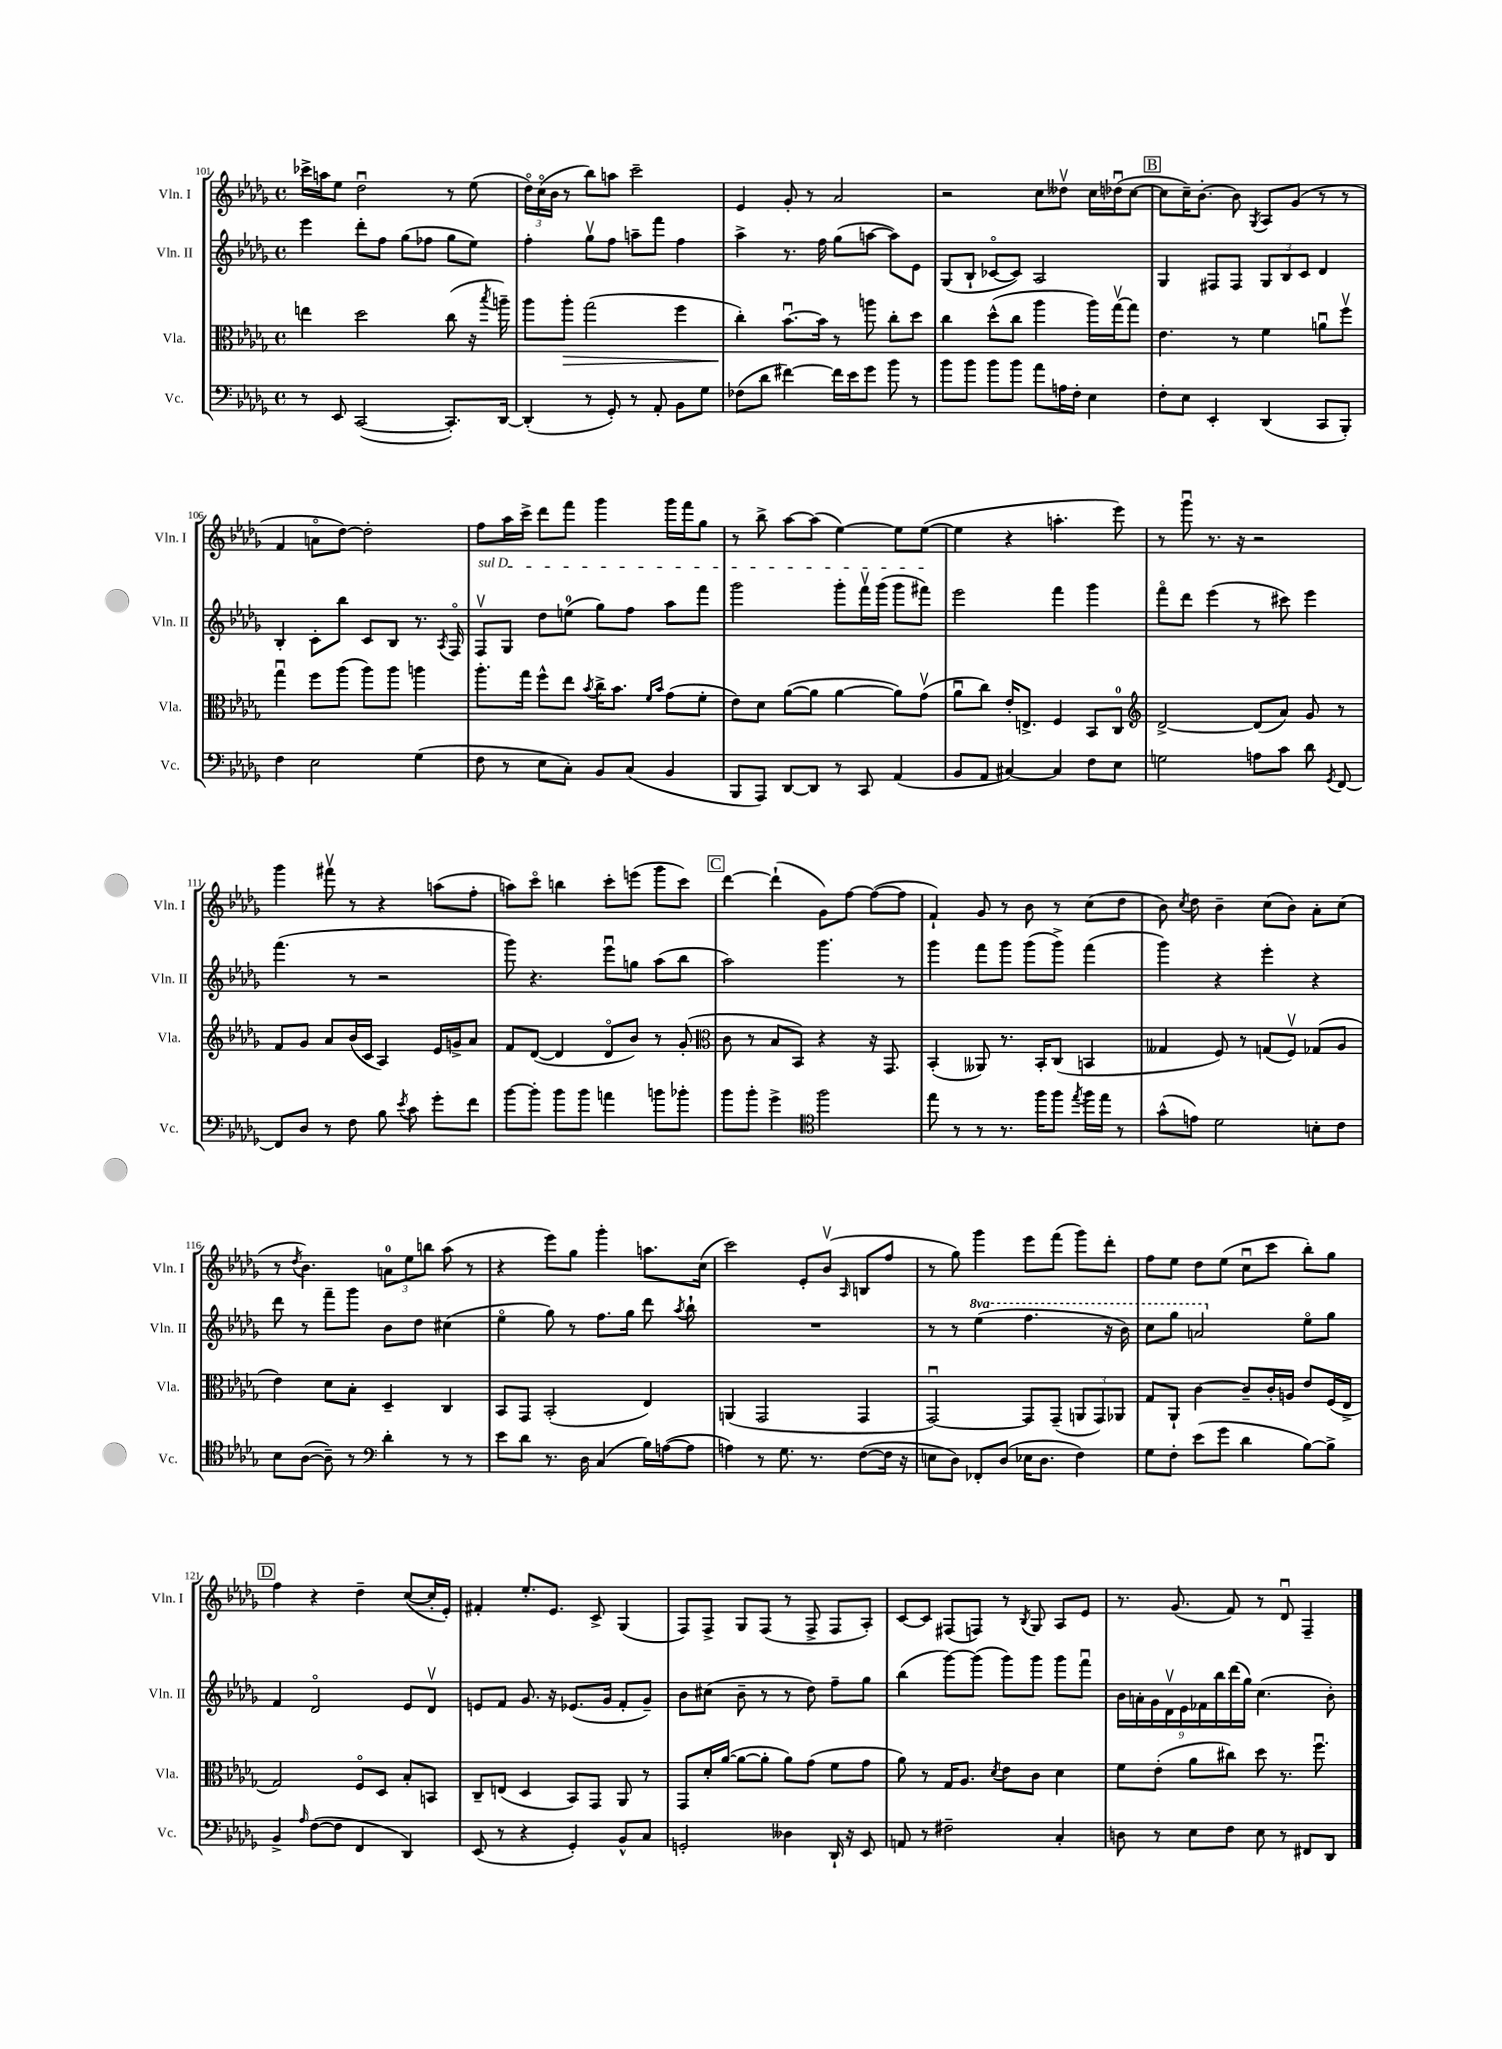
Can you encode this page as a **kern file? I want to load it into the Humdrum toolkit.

**kern	**kern	**kern	**kern
*staff4	*staff3	*staff2	*staff1
*clefF4	*clefC3	*clefG2	*clefG2
*k[b-e-a-d-g-]	*k[b-e-a-d-g-]	*k[b-e-a-d-g-]	*k[b-e-a-d-g-]
*M4/4	*M4/4	*M4/4	*M4/4
*met(c)	*met(c)	*met(c)	*met(c)
8r	4ee\	4eee-\	16ccc-^\LL
.	.	.	16aa\J
8EE-/	.	.	8ee-\J
([2CC/	2dd-\	8ddd-'\L	2dd-u\
.	.	8ff\J	.
.	.	(8gg-\L	.
.	.	8ff-\J	.
8.CC'/]L)	(8cc\	8gg-\L	8r
.	16r	8ee-\J)	(8ee-\
.	8qbb-/	.	.
[16DD-/Jk	16aa~\)	.	.
=	=	=	=
(4DD-'/]	8aa-\L	4ff'\	24dd-o\LL)
.	.	.	(24cco\
.	.	.	24b-\JJ
.	8aa-'\J	.	8r
8r	(2gg-\	8gg-v\L	8bb-\L)
8GG-'/)	.	8ff\J	8aa\J
8r	.	8aa~\L	2ccc~\
8AA-'/	.	8fff\J	.
8BB-\L	4ff\	4ff\	.
8G-\J	.	.	.
=	=	=	=
(8F-\L	4cc'\)	4aa-^\	4e-/
8d-\J	.	.	.
[4f#\)	[8.b-u\L	8.r	8g-'/
.	.	.	8r
.	16b-\]Jk	16ff\	.
16f#\]LL	8r	(8gg-\L	2a-/
16e-\J	.	.	.
8g-\J	8aa\	[8aa\J	.
8b-\	8cc'\L	8aa\]L)	.
8r	8dd-\J	8e-\J	.
=	=	=	=
8b-\L	4cc\	(8G-/L	2r
8b-\J	.	8B-`/J	.
8b-\L	(8dd-^^\L	[8c-o/L	.
8b-\J	8cc\J	8c-/]J)	.
8a-\L	4aa-\	2A-/	8cc\L
16A\L	.	.	8dd--v\J
16F'\JJ	.	.	.
4E-\	16aa-\LL)	.	16cc\LL
.	[16gg-v\J	.	(16dd-u\J
.	8gg-\]J	.	[8cc\J
=	=	=	=
8F'\L	4.e-\	4G-/	8cc\]L
8E-\J	.	.	16cc~\K)
.	.	.	[8.b-'\J
4EE-'/	.	8F#/L	.
.	8r	8F#/J	8b-\]
.	.	.	8qG-/
(4DD-/	4f\	12G-/L	8A-/L
.	.	12B-/	.
.	.	.	(8g-/J
.	.	12c/J	.
8CC/L	8au\L	4d-/	8r
8BBB-'/J)	8ffv\J	.	8r
=	=	=	=
4F\	4gg-u\	4B-'/	4f/
2E-\	8ff\L	8c'\L	8ao\L
.	(8aa-\J	8bb-\J	[8dd-\J)
.	8aa-\L)	8c/L	2dd-'\]
.	8aa-\J	8B-/J	.
(4G-\	4aa\	8.r	.
.	.	8qA-/	.
.	.	16Fo/	.
=	=	=	=
8F\	8.aa-'\L	8Fv/L	8ff\L
8r	.	8G-/J	16aa-\L
.	16gg-\Jk	.	16ccc^\JJ
8E-\L	8ff^^\L	8dd-\L	8ddd-\L
8C'\J)	8ee-\J	(8ee\J	8fff\J
.	8qb-/	.	.
8BB-/L	16cc^\LK	8gg-\L)	4ggg-\
.	8.b-\J	.	.
(8C/J	.	8ff\J	.
.	16qqf/LL	.	.
.	16qqb-/JJ	.	.
4BB-/	(8g-\L	8aa-\L	16ggg-\LL
.	.	.	16fff\J
.	8f'\J	8fff\J	8gg-\J
=	=	=	=
8BBB-/L	8e-\L)	2ggg-\	8r
8AAA-/J)	8d-\J	.	8bb-^\
[8DD-/L	([8a-\L	.	[8aa-\L
8DD-/]J	8a-\]J	.	(8aa-\]J
8r	[4a-\	8ggg-'\L	[4ee-\)
8CC/	.	16fffv\L	.
.	.	(16ggg-\JJ	.
(4AA-/	8a-\]L)	8ggg-\L	8ee-\]L
.	(8g-v\J	8fff#\J)	([8ee-\J
=	=	=	=
8BB-/L	8a-u\L	2eee-\	4ee-\]
8AA-/J	8cc\J)	.	.
[4C#/)	16e-'/LK	.	4r
.	8.E^/J	.	.
4C#/]	4F/	4fff\	4.aa'\
8F\L	8BB-/L	4ggg-\	.
8E-\J	8C/J	.	8eee-\)
=	=	=	=
*	*clefG2	*	*
2G\	[2d-^/	8fffo\L	8r
.	.	8ddd-\J	8ggg-u\
.	.	(4eee-\	8.r
.	.	.	16r
8A\L	(8d-/]L	8r	2r
8c\J	8a-/J)	8ccc#\)	.
8d-\	8g-/	4eee-\	.
8qGG-/	.	.	.
[8FF/	8r	.	.
=	=	=	=
8FF/]L	8f/L	(4.fff\	4ggg-\
8D-/J	8g-/J	.	.
8r	8a-/L	.	8fff#v\
8F\	(16b-/L	8r	8r
.	16c/JJ	.	.
8B-\	4A-/)	2r	4r
8qe-/	.	.	.
8c\	.	.	.
8g-'\L	16e-/LL	.	(8aa\L
.	16g^/J	.	.
8f\J	8a-/J	.	8ff'\J
=	=	=	=
[8b-\L	8f/L	8ggg-\)	8aa\L)
8b-'\]J	([8d-/J	4.r	8ccco\J
8b-\L	4d-/]	.	4bb\
8b-\J	.	.	.
4a\	8d-o/L	8eee-u\L	8ccc'\L
.	8b-/J)	8gg\J	(8eee\J
8b\L	8r	(8aa-\L	8ggg-\L
8b-'\J	(8g-'/	8bb-\J	8ccc\J)
=	=	=	=
*	*clefC3	*	*
8b-\L	8c\	2aa-\)	[4ddd-\
8b-'\J	8r	.	.
4g-^\	8B-/L	.	(4ddd-`\]
.	8BB-/J)	.	.
*clefC4	*	*	*
2ff\	4r	4.ggg-\	8g-\L)
.	.	.	[8ff\J
.	16r	.	(8ff\_L
.	8.GG-/	.	.
.	.	8r	8ff\]J
=	=	=	=
8ee-\	(4BB-'/	4ggg-\	4f`/)
8r	.	.	.
8r	8AA--/)	8fff\L	8g-/
8.r	8.r	8ggg-\J	8r
.	.	(8ggg-\L	8b-\
16ff\LK	16BB-'/LK	.	.
8ff\J	(8C/J	8ggg-^\J)	8r
8qee-/	.	.	.
16ff\LL	4BB/	(4fff\	(8cc\L
16ee-\JJ	.	.	.
8r	.	.	8dd-\J
=	=	=	=
(8g-^^\L	4G--/	4ggg-\)	8b-\)
.	.	.	8qcc/
8e\J)	.	.	8dd-\
2d-\	8F/)	4r	4b-~\
.	8r	.	.
.	(8G/L	4eee-'\	(8cc\L
.	8Fv/J)	.	8b-\J)
8B'\L	(8G-/L	4r	8a-'\L
8c\J	8A-/J	.	(8cc\J
=	=	=	=
8B-\L	4e-\)	8ddd-\	8r
.	.	.	8qdd-/
([8A-\J	.	8r	4.b-\)
8A-~\])	8d-\L	8fff~\L	.
8r	8B-'\J	8ggg-\J	.
*clefF4	*	*	*
4d-'\	4D-~/	8b-\L	12a\L
.	.	.	12ee-\
.	.	8dd-\J	.
.	.	.	12bb\J
8r	4C/	(4cc#\	(8aa-\
8r	.	.	8r
=	=	=	=
8e-\L	8BB-/L	4ee-o\	4r
8d-\J	8GG-/J	.	.
8.r	(2BB-'/	8gg-\)	8eee-\L)
.	.	8r	8gg-\J
16D-\	.	.	.
(4C/	.	8.ff\L	4ggg-'\
.	.	16gg-\Jk	.
16B-\LL)	4E-/)	8ddd-\	8.aa\L
([16A\J	.	.	.
.	.	8qaa-/	.
8A\]J	.	8bb-`\	.
.	.	.	(16cc\Jk
=	=	=	=
4A\)	(4AA/	1r	2ccc\)
8r	2GG-/	.	.
8.G-\	.	.	.
.	.	.	8e-'/L
8.r	.	.	.
.	.	.	(8b-v/J
.	.	.	16qqA-/
([8F\L	4GG-/	.	8B/L
16F\]Jk	.	.	8ff/J
16r	.	.	.
=	=	=	=
8E\L	[2GG-u/)	8r	8r
8D-\J)	.	8r	8gg-\)
8FF-'/L	.	(4eee-\	4ggg-\
(8D-/J	.	.	.
16E-\LK	8GG-/]L	4.fff\	8eee-\L
8.D-\J	.	.	.
.	(8GG-~/J	.	(8fff\J
4F\)	12AA/L	.	8ggg-\L)
.	12GG-/)	.	.
.	.	16r	8ddd-'\J
.	12AA-/J	.	.
.	.	16bb-\)	.
=	=	=	=
8G-\L	8G-/L	8ccc\L	8ff\L
8F'\J	8AA-`/J	8ggg-\J	8ee-\J
(8e-\L	[4c\	2aa/	8dd-\L
8g-\J	.	.	(8ee-\J
4d-\	8c~/]L	.	8ccu\L
.	16c'/L	.	8ccc\J
.	16A/JJ	.	.
[8B-\L)	8e-/L	8ee-o\L	8bb-'\L)
8B-^\]J	(16F/L	8gg-\J	8gg-\J
.	16E-^/JJ	.	.
=	=	=	=
4BB-^/	2G-/)	4f/	4ff\
16qqA-/	.	.	.
([8F\L	.	2d-o/	4r
8F\]J	.	.	.
4FF/	8Fo/L	.	4dd-~\
.	8D-/J	.	.
4DD-/)	8B-'/L	8e-/L	([8cc/L
.	8BB/J	8d-v/J	16cc'/]L
.	.	.	16e-'/JJ)
=	=	=	=
(8EE-/	8C~/L	8e/L	4f#'/
8r	(8E/J	8f/J	.
4r	4D-/	8.g-/	8.ee-'/L
.	.	16r	8.e-/J
4GG-'/)	8BB-/L)	(8.e-/L	.
.	8GG-/J	.	8c^/
.	.	16g-/Jk	.
8BB-^^/L	8AA-/	8f'/L	(4G-/
8C/J	8r	8g-~/J)	.
=	=	=	=
2GG'/	8GG-/L	8b-\L	8F/L)
.	16d-'/L	(8cc#\J	8F^/J
.	([16a-/JJ	.	.
.	8a-\_L	8b-~\	8G-/L
.	8a-'\]J	8r	(8F/J
4D--\	8a-\L)	8r	8r
.	(8g-\J	8dd-\)	8F^/
16DD-`/	8f\L	8ff~\L	8F/L
16r	.	.	.
8EE-/	8g-\J	8gg-\J	8A-'/J)
=	=	=	=
8AA/	8a-\)	(4bb-\	[8c/L
8r	8r	.	8c/]J
2F#~\	16G-/LK	[8ggg-\L)	(8F#/L
.	8.A-/J	.	.
.	.	(8ggg-\]J	8F/J)
.	8qd-/	.	.
.	8e-\L	8ggg-\L)	8r
.	.	.	8qB-/
.	8c\J	8ggg-\J	8G-/
4C'/	4d-\	8ggg-\L	8A-/L
.	.	8fffu\J	8e-/J
=	=	=	=
8D\	8f\L	18b-\LL	8.r
.	.	18a'\	.
.	.	18g-\	.
8r	(8e-'\J	.	.
.	.	18d-v\	.
.	.	.	(8.g-/
.	.	18e-\	.
8E-\L	8a-\L	.	.
.	.	18f-\	.
.	.	18bb-\	.
8F\J	8cc#\J)	.	8f/)
.	.	(18ddd-\	.
.	.	18gg-\JJ)	.
8E-\	8dd-\	(4.cc\	8r
8r	8.r	.	8d-u/
8FF#/L	.	.	4F~/
.	8.ffu\	.	.
8DD-/J	.	8b-'\)	.
==	==	==	==
*-	*-	*-	*-
